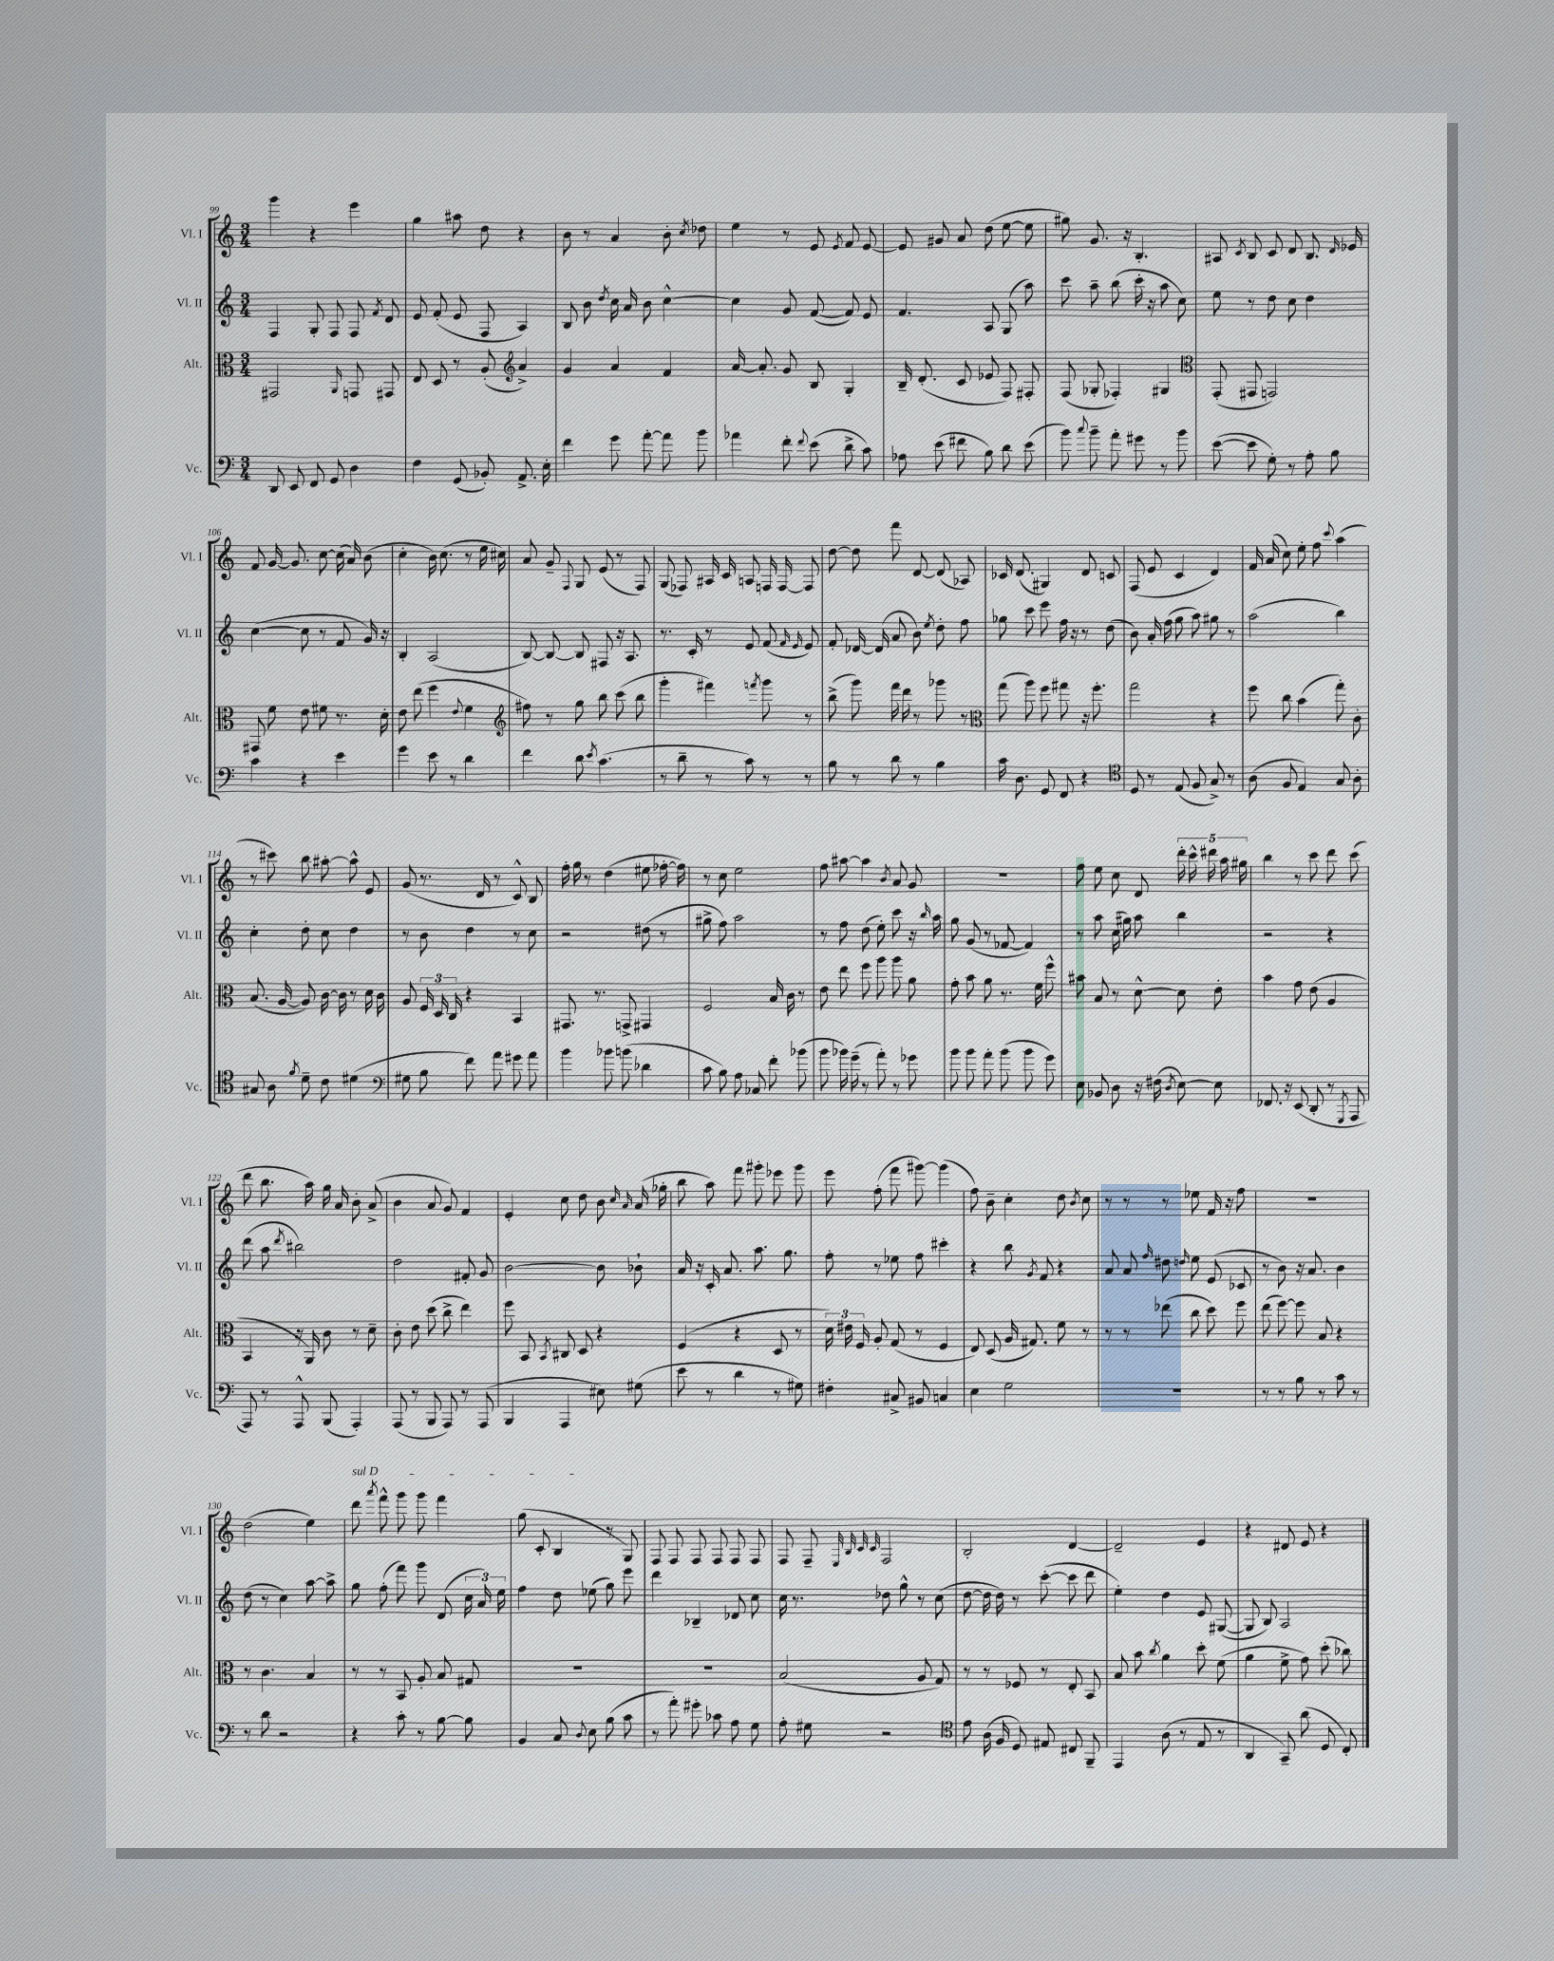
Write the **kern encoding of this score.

**kern	**kern	**kern	**kern
*part4	*part3	*part2	*part1
*staff4	*staff3	*staff2	*staff1
*I"Vc.	*I"Alt.	*I"Vl. II	*I"Vl. I
*I'Vc.	*I'Alt.	*I'Vl. II	*I'Vl. I
*clefF4	*clefC3	*clefG2	*clefG2
*k[]	*k[]	*k[]	*k[]
*M3/4	*M3/4	*M3/4	*M3/4
=99	=99	=99	=99
8DD/	2GG#X/	4F/	4ggg\
8EE/	.	.	.
8FF/	.	8G'/	4r
8GG/	.	8F/	.
.	16qqAA/	.	.
4D\	8GGn/	8F/	4eee\
.	.	8qf/	.
.	8GG#X/	8d/	.
=100	=100	=100	=100
4F\	8E/	8e/	4gg\
.	8D/	(8f'/	.
(8GG/	8r	8e/	8aa#X\
8BB-X'/)	(8A'/	8F/	8dd\
*	*clefG2	*	*
8.AA^/	4a^/)	4A/)	4r
16E'\	.	.	.
=101	=101	=101	=101
4f\	4g/	8B/	8b\
.	.	8b\	8r
.	.	8qdd/	.
8g\	4a/	16cc\	4a/
.	.	16a/	.
[8a'\	.	8b\	.
8a\]	4f/	[4cc^^\	8b'\
.	.	.	8qcc/
8b\	.	.	8dd-X\
=102	=102	=102	=102
4a-X\	[16a/	4cc\]	4ee\
.	8.a'/]	.	.
8f'\	8g/	8g/	8r
8qqf/	.	.	.
(8e\	8B/	([8f/	8e/
.	.	.	8qe/
8d^\	4G'/	8f/])	8f/
8c\)	.	8e/	[8e/
=103	=103	=103	=103
8A-X\	16B~/	4.f/	8e/]
.	(8.d'/	.	.
(8e\	.	.	8g#X/
8f#X\	8c/	.	8a/
8B\)	8e-X/	8A/	(8dd\
8d\	8F/)	(8G/	[8ee\
(8e\	8F#X'/	8aa\)	8ee\]
=104	=104	=104	=104
8b\)	(8F/	8ccc\	8gg#X\)
8qqcc/	.	.	.
8b~\	8G-X'/	8aa~\	8.g/
8a'\	4F-X'/)	(8bb\	.
.	.	.	16r
8g#X\	.	16ccc'\	4.B'/
.	.	16r	.
8r	4G#X/	8aa\	.
8b\	.	8cc\)	.
=105	=105	=105	=105
*	*clefC3	*	*
([8e\	(8GG'/	8ee\	8A#X/
.	.	.	8qc/
8e\]	8GG#X/	8r	8B/
8G'\)	2GGn/)	8dd\	8c/
8r	.	8cc\	8d/
8A'\	.	4dd\	8.B/
8B\	.	.	.
.	.	.	16qqd/
.	.	.	16e-X/
!!LO:LB:g=z
=106	=106	=106	=106
4c\	8GG#X/	([4cc\	8f/
.	8f\	.	[16g/
.	.	.	8.g/]
4r	8e\	8cc\]	.
.	8f#X\	8r	[8cc\
4e\	8.r	8f/	(16cc\]
.	.	.	16a/)
.	.	16g/)	(8b\
.	16d'\	16r	.
=107	=107	=107	=107
4g\	8e\	4B'/	4cc'\
.	(8ee\	.	.
8e\	4ff\	(2A/	16b\)
.	.	.	(8.cc\
8r	.	.	.
.	8qqe/	.	.
4d\	4f\	.	8r
.	.	.	16ee\
.	.	.	16cc#X\)
=108	=108	=108	=108
*	*clefG2	*	*
4f\	8ff#X\)	[8B/)	8a/
.	8r	8B/_	8g~/
.	.	.	8qqF/
8d\	8gg\	8B/]	8G/
8qe/	.	.	.
(4.c\	8bb\	8F#X/	(8e/
.	(8ccc\	16r	8r
.	.	8.A/	.
.	8bb\	.	8F/)
=109	=109	=109	=109
8r	4ggg'\	8.r	(8G/
8d~\	.	.	8F-X/)
.	.	16c'/	.
8r	4fff#X\)	8r	16A#X/
.	.	.	16c/
8c\)	.	8e/	8An/
.	8qfffn/	.	.
8r	8ggg\	(8f/	16Fn/
.	.	.	[16F/
.	.	16qqf/	.
.	.	16qqe/	.
8r	8r	8e/)	8F/]
=110	=110	=110	=110
8B\	(8bb^\	8f'/	[8dd\
8r	8ggg\)	[16d-X/	8dd\]
.	.	(16d-/]	.
8d\	16fff\	8a/	8fff\
.	16ddd\	.	.
8r	8r	8b\)	[8d/
.	.	8qee/	.
4B\	8ggg-X\	8dd'\	(8d/]
.	8r	8ff\	8A-X/)
=111	=111	=111	=111
*	*clefC3	*	*
16c\	(8gg\	8gg-X\	16c-X/
8.D\	.	.	(8.d/
.	8aa\)	8ccc\	.
8GG/	8ff\	8eee\	4G#X/)
8FF/	8gg#X\	16ff\	.
.	.	16r	.
4r	16r	8r	8d/
.	8.ff'\	.	.
.	.	(8dd\	8cn/
=112	=112	=112	=112
*clefC4	*	*	*
8D/	2gg\	8b\)	(8F/
8r	.	16a'/	8e/
.	.	(16ff\	.
(8E/	.	8gg\	4c/
8F/	.	8aa\)	.
8G^/)	4r	8gg#X\	4d/)
8r	.	8r	.
=113	=113	=113	=113
(8A\	8ff\	(2aa\	16f/
.	.	.	(16a/
8F/	8cc\	.	8cc\)
4E/)	(4b\	.	8ee'\
.	.	.	8ff\
.	.	.	8qqccc/
8G/	8gg'\)	4bb\)	(4aa\
8A'\	8c'\	.	.
!!LO:LB:g=z
=114	=114	=114	=114
8G#X/	(8.B/	4cc'\	8r
8A\	.	.	8ccc#X\)
.	[16A/	.	.
8qf/	.	.	.
8d~\	8A/])	8dd'\	8bb\
8c\	[16c\	8cc\	[8aa#X'\
.	16c\]	.	.
(4d#X\	8r	4dd\	8aa#^^\]
.	16d\	.	8e/
.	16c\	.	.
=115	=115	=115	=115
*clefF4	*	*	*
8G#X\	8A/	8r	(8g/
8B\	24F/	8b\	8.r
.	24D/	.	.
.	24C/	.	.
8f\)	4r	4dd\	.
.	.	.	16d/
8a\	.	.	8r
8g#X\	4BB/	8r	8c^^/)
8a\	.	8cc\	8B/
=116	=116	=116	=116
4b\	8.GG#X/	2r	16ff'\
.	.	.	16gg\
.	.	.	8r
.	8.r	.	.
8b-X\	.	.	(4dd\
(8bn\	8GGn^/	.	.
4d-X\	4GG#X/	(8dd#X\	8ee#X\
.	.	8r	[16ff-X'\
.	.	.	16ff-\])
=117	=117	=117	=117
8c\	2F/	8gg#X^\	8r
8B\)	.	8ff\)	8cc\
8A\	.	2aa\	2ee\
8C-X/	.	.	.
8f'\	16B/	.	.
.	16c\	.	.
(8b-X\	8r	.	.
=118	=118	=118	=118
8b\	8e\	8r	8ff\
16b-X\)	8ee\	8ff\	[8aa#X\
(16g~\	.	.	.
8r	8ff\	(8dd\	4aa#\]
8a'\)	8aa\	8ee'\)	.
.	.	.	8qb/
8r	8aa\	8ccc\	8a/
8g-X\	8a\	16r	8g/
.	.	16qqbb/	.
.	.	16aa\	.
=119	=119	=119	=119
8b\	8g'\	8gg\	2.r
8b\	8b\	(8g/	.
8a'\	8a\	8r	.
(8b\	8.r	[8f-X/	.
8b\	.	4f-/])	.
.	16f\	.	.
8g\)	8ff^^\	.	.
=120	=120	=120	=120
8E\	8b#X\	8r	8ff\
8BB-X/	8B/	8aa\	8ee\
8D\	8r	(16cc\	8cc\
.	.	16gg#X\)	.
16r	[8d^^\	8aa\	8d/
(16F#X\	.	.	.
8qD/	.	.	.
[8E\)	8d\]	4bb\	20ddd'\
.	.	.	20ccc^^\
.	.	.	20ddd#X\
8E\]	8e'\	.	.
.	.	.	20aa\
.	.	.	20gg#X\
=121	=121	=121	=121
8.FF-X/	4b\	2r	4bb\
16r	.	.	.
(8EE/	8g\	.	8r
8DD'/	(8e\	.	8ccc\
8r	4A/	4r	8ddd\
8qGGG/	.	.	.
8AAA/	.	.	(8ccc\
!!LO:LB:g=z
=122	=122	=122	=122
8AAA/)	4BB/	(8ddd\	8ddd\
8r	.	8aa\	8.bb\
.	.	8qddd/	.
8AAA^^/	16r	2bb#X\)	.
.	16AA/)	.	16aa\)
(8BBB/	8c\	.	16gg\
.	.	.	16a/
4AAA'/)	8r	.	8b'\
.	8d~\	.	(8a^/
=123	=123	=123	=123
(8AAA/	8c'\	2dd\	4b\
8r	8e\	.	.
8BBB/	(8dd\	.	8a/
8AAA/)	8cc^\	.	8g/)
8r	4ee\)	8f#X'/	4f/
(8AAA/	.	8g/	.
=124	=124	=124	=124
4BBB/	8ff\	[2b\	4e'/
.	8BB/	.	.
.	8qBB/	.	.
4AAA/	8C#X/	.	8cc\
.	8D/	.	8dd\
8E#X\)	4r	8b\]	8b\
.	.	.	16qqcc/
.	.	.	16qqa/
(8G#X\	.	8b-X`\	(16a/
.	.	.	16gg-X'\
=125	=125	=125	=125
8e\	(4F/	16a/	8bb\
.	.	16r	.
8r	.	16c'/	8aa\)
.	.	8.a/	.
4d\	4r	.	8fff\
.	.	8.aa\	8ggg#X'\
8r	8D/	.	8eee-X\
.	.	8.gg\	.
8G#X\)	8r	.	8ggg#\
=126	=126	=126	=126
4F#X'\	24d\)	8ff'\	8eee\
.	24e#X\	.	.
.	24F/	.	.
.	8A'/	8r	(8ff'\
8C#X^/	(8G/	8ee-X\	8fff\
8BB#X/	8r	8ff\	[8ggg#X\)
4Cn/	4F/	4ccc#X'\	(4ggg#\]
=127	=127	=127	=127
4E\	8E/)	4r	8ff\)
.	(8D/	.	8b~\
2G\	16A/	8bb\	4cc'\
.	8.G#X/)	.	.
.	.	8qg/	.
.	.	8f/	.
.	8f\	4r	8dd\
.	.	.	8qb/
.	8r	.	8cc\
=128	=128	=128	=128
2.r	8r	8a/	8r
.	8r	8a/	8r
.	.	16qqff/	.
.	(8ee-X\	8dd#X\	8r
.	.	16qqddn/	.
.	8cc\	8ee\	8ee-X\
.	8dd\)	(8e/	16f/
.	.	.	16r
.	8ff\	8c-X/	8ff\
=129	=129	=129	=129
8r	(8ee\	8r	2.r
8r	[8ff\)	8b\)	.
8B\	8ff\]	16r	.
.	.	8.a/	.
8r	8B/	.	.
8c\	4r	4b\	.
8r	.	.	.
!!LO:LB:g=z
=130	=130	=130	=130
8r	8r	(8dd\	(2dd\
8d\	4.c\	8r	.
2r	.	4cc\)	.
.	4B/	[8aa\	4ee\)
.	.	8aa^\]	.
=131	=131	=131	=131
!	!	!	!LO:TX:a:i:t=sul D
4r	8r	8gg\	8ddd\
.	.	.	8qaaa/
.	8r	(8ff'\	8fff^^\
8c'\	8BB/	8fff\)	8ggg\
8r	8A'/	8ggg\	8ggg\
[8B\	8B/	(8d/	4fff\
8B\]	8G#X/	24cc\	.
.	.	24a/)	.
.	.	24ee\	.
=132	=132	=132	=132
4BB/	2.r	4ff\	(8gg\
.	.	.	8c'/
8C/	.	8dd\	4B/
8qqD/	.	.	.
8E\	.	(8ee-X\	.
(8B\	.	8gg\)	8r
8c\	.	8eee\	8G/)
=133	=133	=133	=133
8r	2.r	4ddd\	8F/
8a'\)	.	.	8F/
8g#X'\	.	4B-X~/	8F/
8c-X\	.	.	8F/
8A\	.	8d-X/	8F/
8G\	.	8cc\	8F/
=134	=134	=134	=134
8A'\	(2B/	16cc\	8F/
.	.	8.r	.
8G#X\	.	.	8F~/
.	.	.	32qqE/
.	.	.	32qqB/
.	.	.	32qqc/
.	.	.	32qqc/
2r	.	8dd-X\	2F/
.	.	8gg^^\	.
.	8A/	8r	.
.	8G/)	(8cc\	.
=135	=135	=135	=135
*clefC4	*	*	*
8e\	8r	[8dd\	2B'/
(16A\	8r	16dd\]	.
16F/	.	16dd\)	.
8D/)	8F-X/	8r	.
8E#X/	8r	([8ccc'\	.
8C#X/	8E'/	8ccc\]	[4d/
8FF~/	8BB/	8ddd\	.
=136	=136	=136	=136
4EE/	8B/	4ee'\)	2d~/]
.	8b\	.	.
.	8qcc/	.	.
(8A\	4a\	4dd\	.
8r	.	.	.
8E/	8dd'\	8e/	4e/
8r	(8f\	([8G#X/	.
=137	=137	=137	=137
4AA/	4a\	8G#/]	4r
.	.	8B/)	.
8GG~/)	8f^\	2A/	8d#X/
(8a\	8g\)	.	8e/
8D/	(8dd'\	.	4r
8C'/)	8cc-X\)	.	.
==	==	==	==
*-	*-	*-	*-
